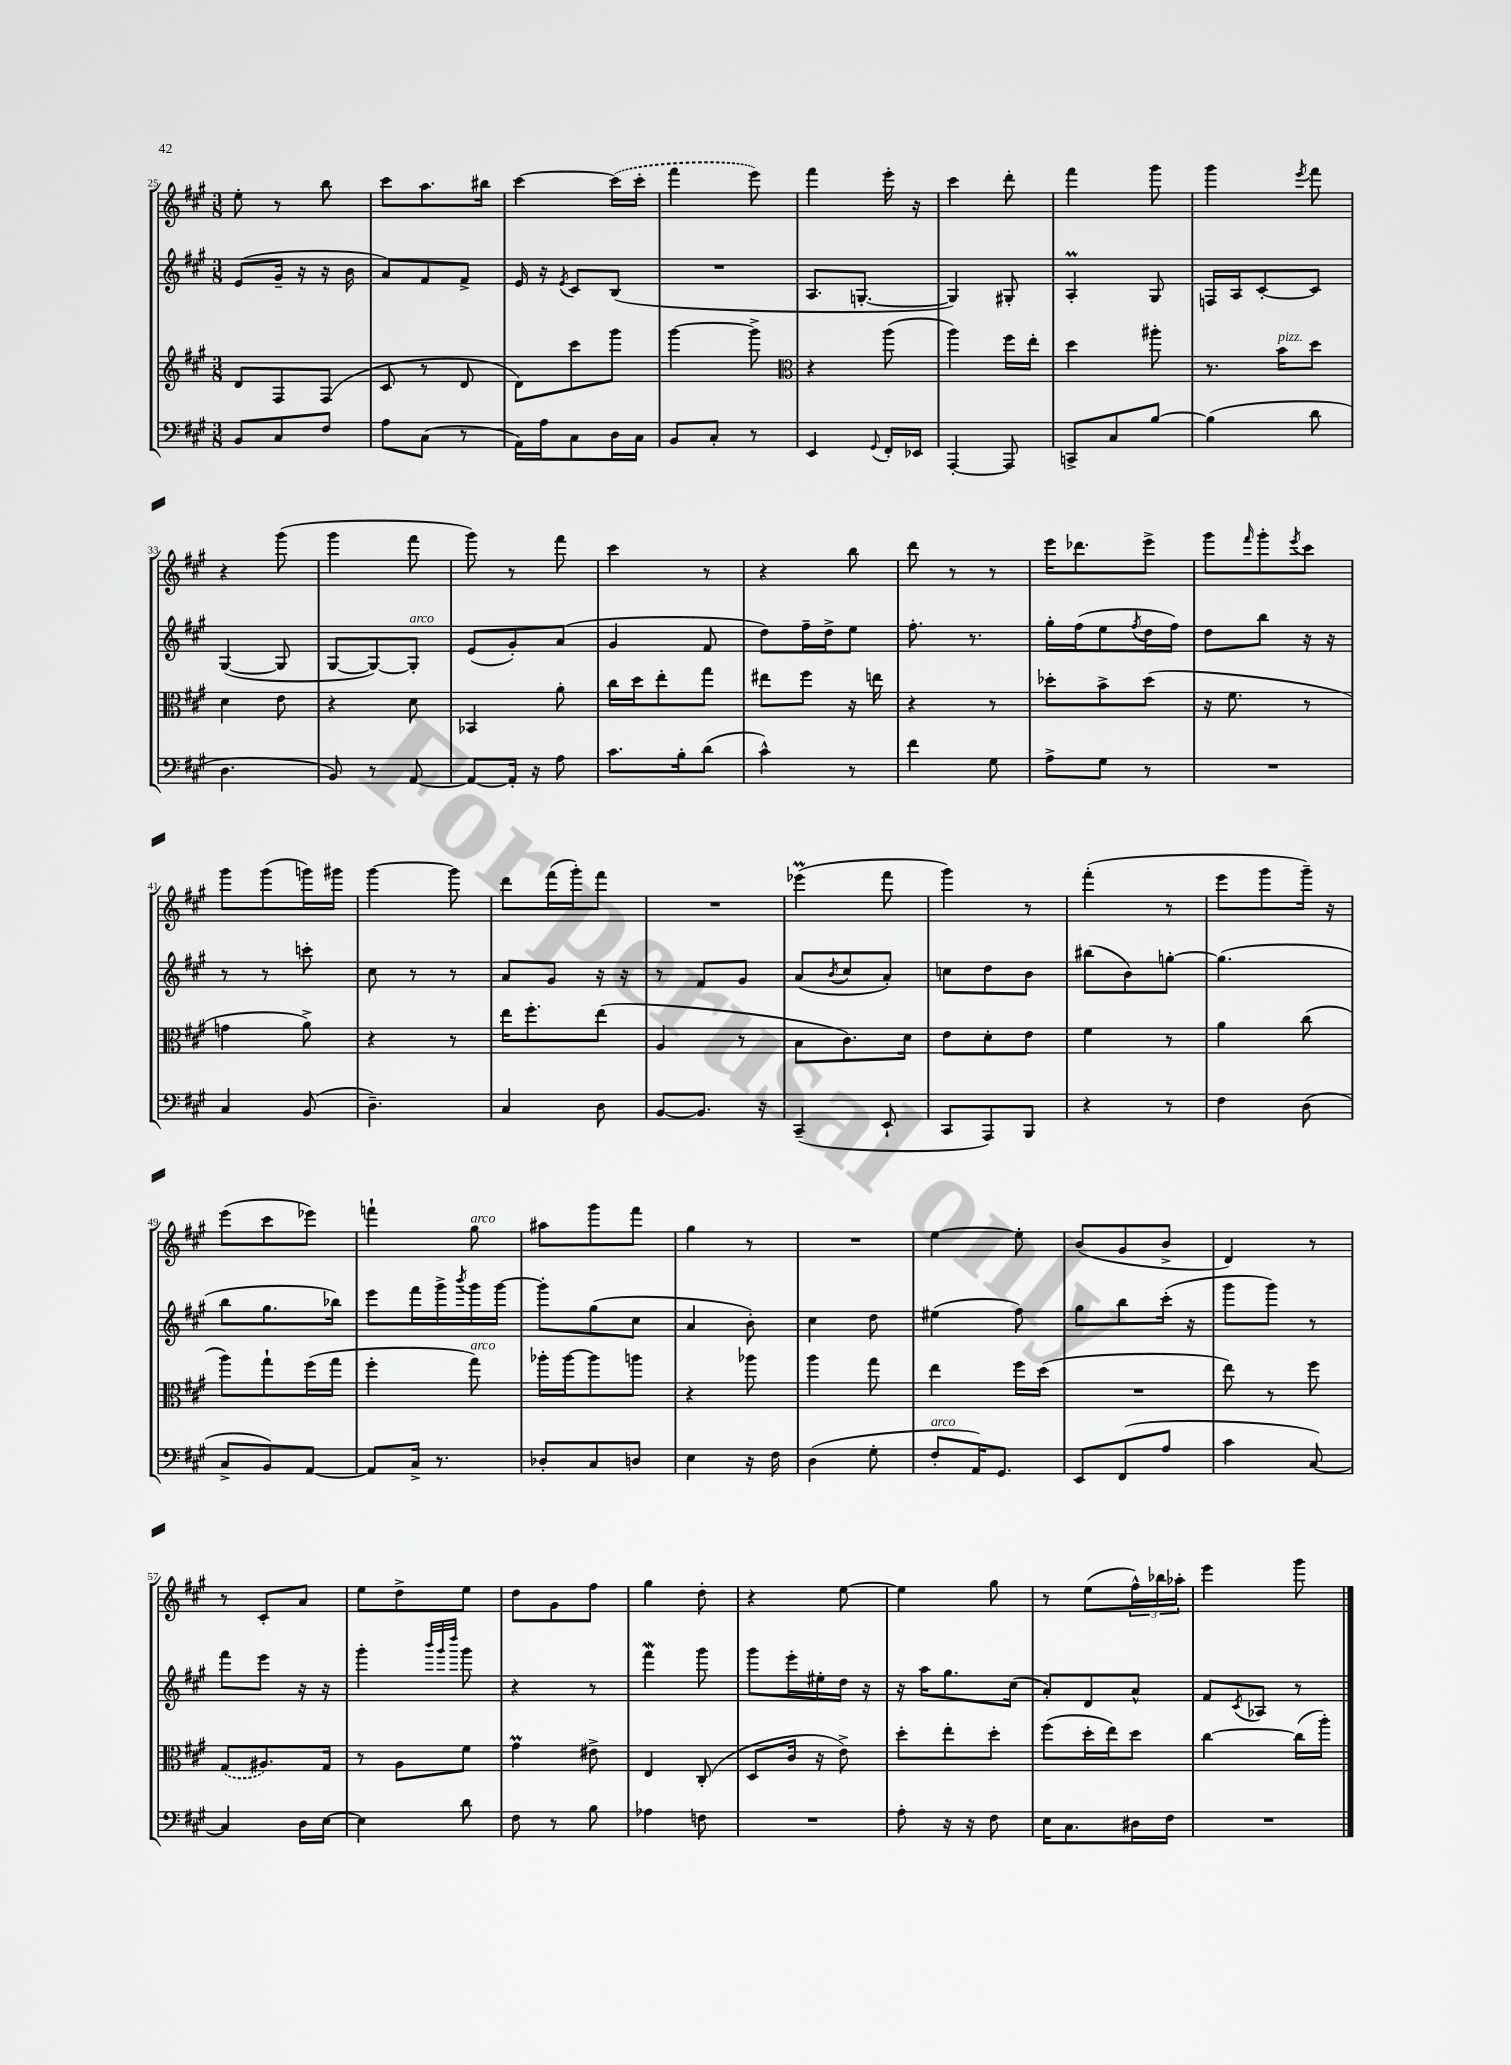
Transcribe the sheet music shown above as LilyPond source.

<<
\new StaffGroup <<
\new Staff = "s0" {
    \clef treble \key a \major \numericTimeSignature \time 3/8
    e''8-. r8 b''8 |
    cis'''8 a''8. bis''16 |
    cis'''4~ \once \slurDashed cis'''16( cis'''16-. |
    fis'''4 e'''8) |
    fis'''4 e'''16-. r16 |
    cis'''4 d'''8-. |
    fis'''4 gis'''8 |
    gis'''4 \acciaccatura { e'''8 } fis'''8 |
    r4 gis'''8( |
    gis'''4 fis'''8 |
    gis'''8) r8 fis'''8 |
    cis'''4 r8 |
    r4 b''8 |
    d'''8 r8 r8 |
    e'''16 des'''8. e'''8-> |
    gis'''8 \grace { fis'''16 } gis'''8-. \acciaccatura { e'''8 } cis'''8 |
    gis'''8 gis'''8( g'''16) gis'''16 |
    gis'''4~ gis'''8 |
    d'''8 fis'''16( gis'''16-.) fis'''8 |
    R4. |
    ees'''4\prall( fis'''8 |
    gis'''4) r8 |
    fis'''4-.( r8 |
    e'''8 gis'''8 gis'''16--) r16 |
    e'''8( cis'''8 ees'''8) |
    f'''4-! gis''8^\markup { \italic "arco" } |
    ais''8 gis'''8 fis'''8 |
    gis''4 r8 |
    R4. |
    e''4~ e''8-. |
    b'8( gis'8 b'8-> |
    d'4) r8 |
    r8 cis'8-. a'8 |
    e''8 d''8-> e''8 |
    d''8 gis'8 fis''8 |
    gis''4 d''8-. |
    r4 e''8~ |
    e''4 gis''8 |
    r8 e''8( \tuplet 3/2 { fis''16-^) bes''16 aes''16-. } |
    e'''4 gis'''8 \bar "|." |
}
\new Staff = "s1" {
    \clef treble \key a \major \numericTimeSignature \time 3/8
    e'8( gis'16-- r16 r16 b'16 |
    a'8) fis'8 fis'8-> |
    e'16 r16 \acciaccatura { e'8 } cis'8 b8( |
    R4. |
    a8. g8.~-. |
    g4) gis8-. |
    a4-.\prall gis8 |
    f16 a16 cis'8~-. cis'8 |
    gis4~( gis8 |
    gis8~ gis8~) gis8-.^\markup { \italic "arco" } |
    e'8( gis'8-.) a'8( |
    gis'4 fis'8 |
    d''8) fis''16-- d''16-> e''8 |
    fis''8.-. r8. |
    gis''16-. fis''16( e''8 \acciaccatura { fis''8 } d''16 fis''16) |
    d''8 b''8 r16 r16 |
    r8 r8 c'''8-. |
    cis''8 r8 r8 |
    a'8 gis'8 r16 r16 |
    r8 fis'8 gis'8 |
    a'8( \acciaccatura { b'8 } cis''8 a'8-.) |
    c''8 d''8 b'8 |
    bis''8( b'8) g''8~-. |
    g''4.( |
    b''8 gis''8. bes''16) |
    e'''8 fis'''16 gis'''16-> \acciaccatura { b'''8 } gis'''16 gis'''16~ |
    gis'''8-. gis''8( cis''8 |
    a'4 b'8-.) |
    cis''4 d''8 |
    eis''4( fis''8) |
    gis''8 b''8 cis'''16-.( r16 |
    gis'''8 gis'''8) r8 |
    fis'''8 e'''8 r16 r16 |
    gis'''4-. \grace { b'''32 gis'''32 d''''32 } gis'''8 |
    r4 r8 |
    fis'''4\mordent gis'''8 |
    gis'''8 e'''16-. eis''16-. d''16 r16 |
    r16 a''16 gis''8. cis''16( |
    a'8-.) d'8 a'8-^ |
    fis'8 \acciaccatura { cis'8 } aes8 r8 \bar "|." |
}
\new Staff = "s2" {
    \clef treble \key a \major \numericTimeSignature \time 3/8
    d'8 fis8 fis8( |
    cis'8 r8 d'8 |
    d'8) cis'''8 gis'''8 |
    gis'''4~ gis'''8-> |
    \clef alto r4 a''8( |
    a''4) fis''16 e''16-. |
    d''4 ais''8-. |
    r8. b'16^\markup { \italic "pizz." } d''8 |
    d'4 e'8 |
    r4 d'8 |
    bes,4 a'8-. |
    cis''16 d''16 e''8-. gis''8 |
    eis''8 fis''8 r16 e''16 |
    r4 r8 |
    des''8-. b'8-> des''8( |
    r16 fis'8. r8 |
    g'4 a'8->) |
    r4 r8 |
    e''16 fis''8.-. e''8( |
    a4 r8 |
    b8 cis'8.) d'16 |
    e'8 d'8-. e'8 |
    fis'4 r8 |
    a'4 cis''8( |
    a''8) gis''8-! fis''16( gis''16 |
    fis''4-. gis''8^\markup { \italic "arco" }) |
    aes''16-. aes''16~ aes''8 a''8 |
    r4 aes''8 |
    a''4 gis''8 |
    e''4 fis''16 d''16( |
    R4. |
    e''8) r8 fis''8 |
    \once \slurDashed gis8( ais8.) gis16 |
    r8 a8 fis'8 |
    gis'4\prall eis'8-> |
    e4 cis8-.( |
    d8 cis'16 r16 e'8->) |
    d''8-. e''8-. d''8-. |
    fis''8( d''16-. e''16) d''8 |
    cis''4~ cis''16( a''16-.) \bar "|." |
}
\new Staff = "s3" {
    \clef bass \key a \major \numericTimeSignature \time 3/8
    b,8 cis8 fis8 |
    a8 cis8( r8 |
    a,16) a16 cis8 d16 cis16 |
    b,8 cis8-. r8 |
    e,4 \appoggiatura { gis,8 } fis,16-. ees,16 |
    a,,4~-. a,,8 |
    c,8-> cis8 b8~ |
    b4( d'8 |
    d4. |
    b,8) r8 a,8~ |
    a,8~ a,16-. r16 a8 |
    cis'8. b16-. d'8( |
    cis'4-^) r8 |
    fis'4 gis8 |
    a8-> gis8 r8 |
    R4. |
    cis4 b,8( |
    d4.--) |
    cis4 d8 |
    b,8~ b,8. r16 |
    cis,4--( e,8-! |
    cis,8 a,,8) b,,8 |
    r4 r8 |
    fis4 d8( |
    cis8-> b,8) a,8~ |
    a,8 cis16-> r8. |
    des8-. cis8 d8 |
    e4 r16 fis16 |
    d4( gis8-. |
    fis8-.^\markup { \italic "arco" } a,16) gis,8. |
    e,8 fis,8( a8 |
    cis'4 cis8~) |
    cis4 d16 e16~ |
    e4 d'8 |
    fis8 r8 b8 |
    aes4 f8 |
    R4. |
    a8-. r16 r16 fis8 |
    e16 cis8. dis16 fis16 |
    R4. \bar "|." |
}
>>
>>
\layout { \context { \Score currentBarNumber = #25 } }
